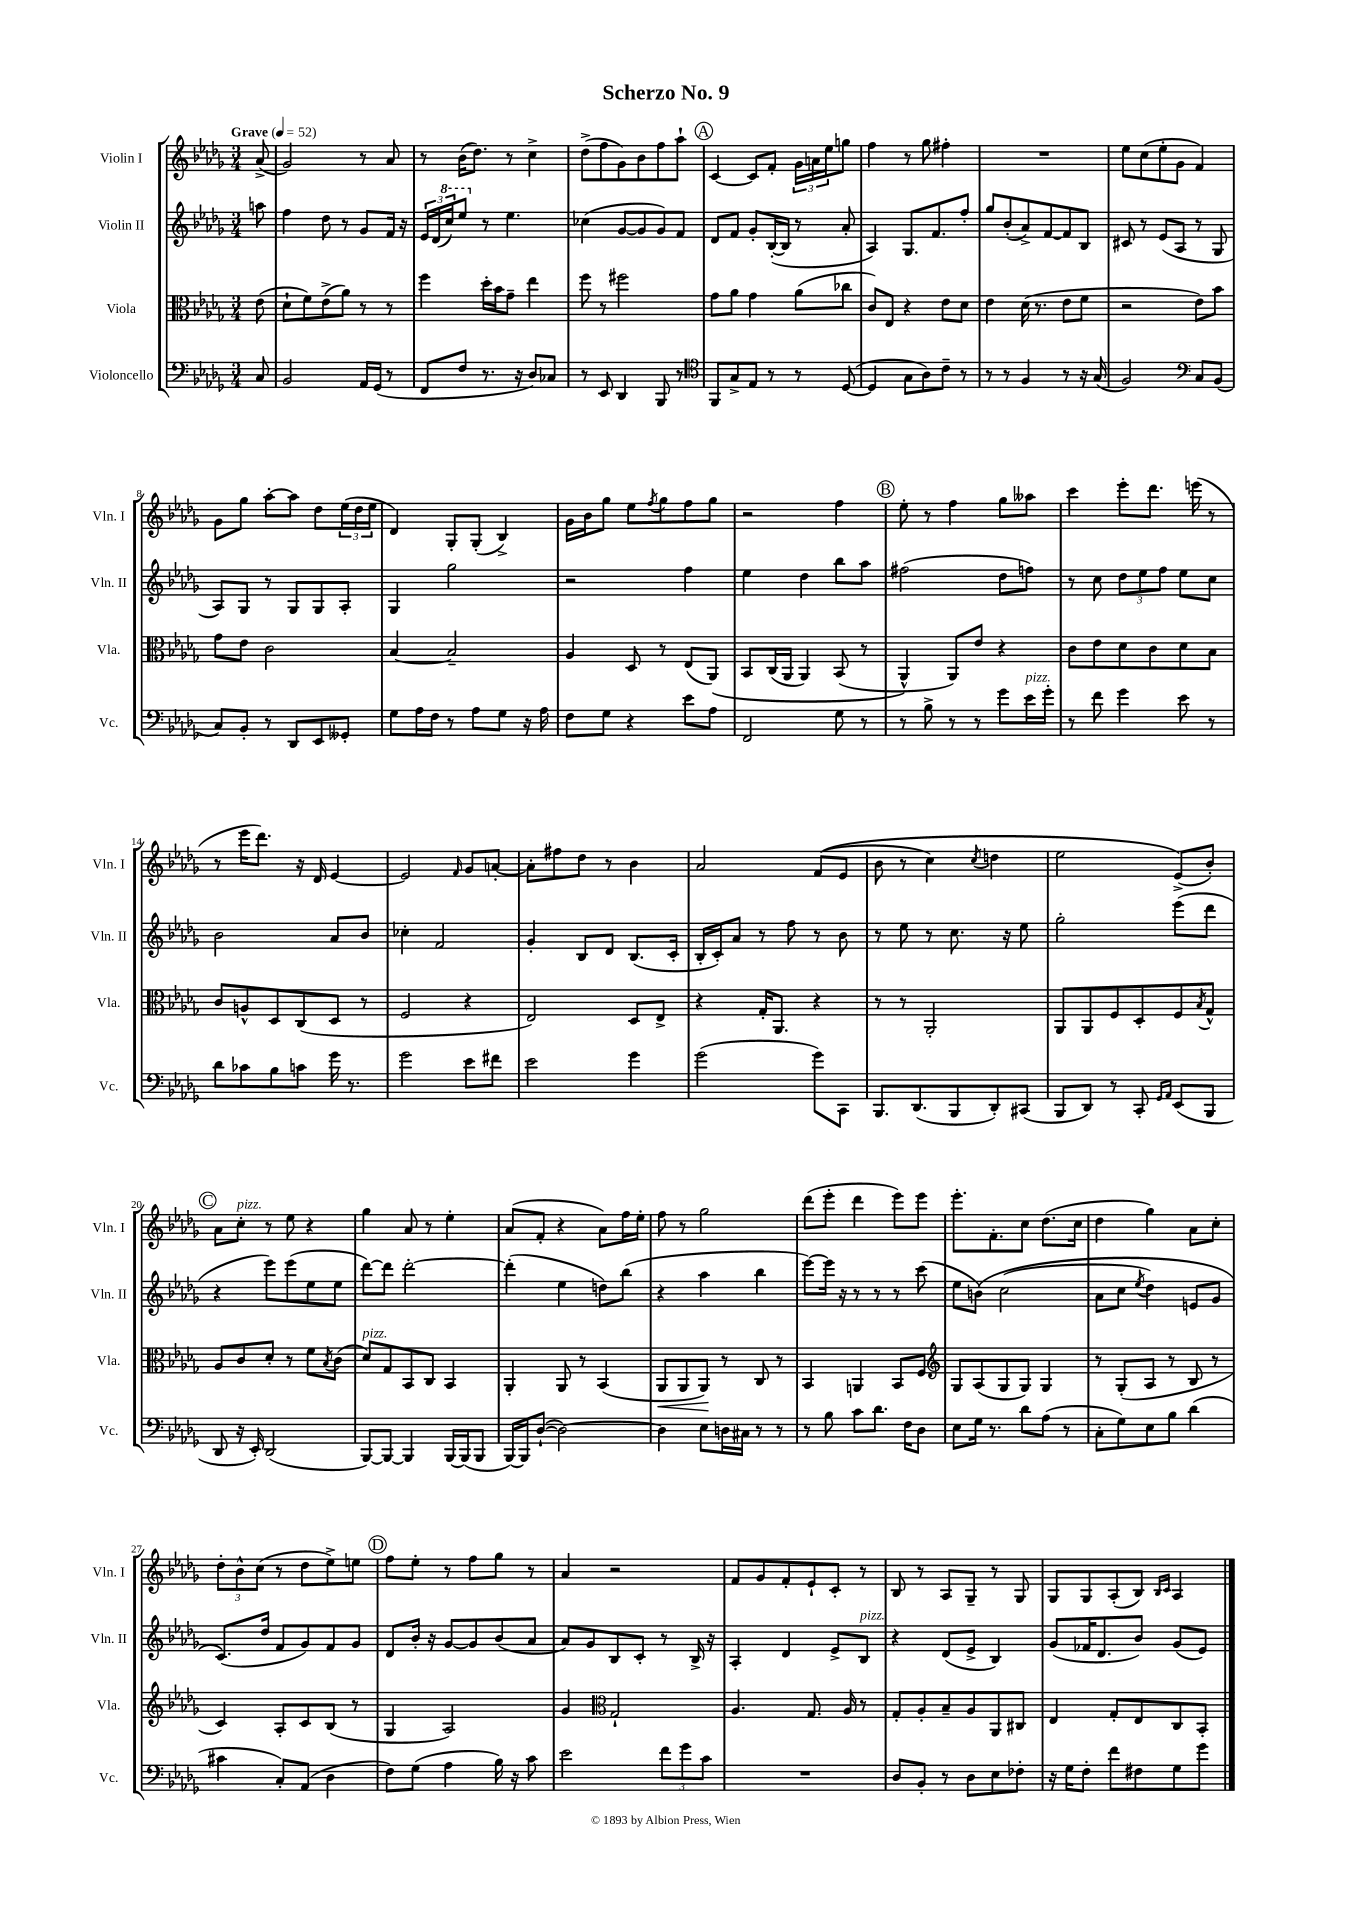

**kern	**kern	**kern	**kern
*staff4	*staff3	*staff2	*staff1
*clefF4	*clefC3	*clefG2	*clefG2
*k[b-e-a-d-g-]	*k[b-e-a-d-g-]	*k[b-e-a-d-g-]	*k[b-e-a-d-g-]
*M3/4	*M3/4	*M3/4	*M3/4
*MM52	*MM52	*MM52	*MM52
8C	(8e-	8aa	(8a-^
=	=	=	=
2BB-	8d-`	4ff	2g-)
.	8f)	.	.
.	(8e-^	8dd-	.
.	8a-)	8r	.
16AA-	8r	8g-	8r
(16GG-	.	.	.
8r	8r	16f	8a-
.	.	16r	.
=	=	=	=
8FF	4ff	24e-	8r
.	.	(24d-	.
.	.	24ccc)	.
8F	.	8eee-	(16b-
.	.	.	8.dd-)
8.r	16dd-'	8r	.
.	16b-	.	.
.	8g-~	4.ee-	8r
16r	.	.	.
8D-)	4ee-	.	4cc^
8C-	.	.	.
=	=	=	=
8r	8ff	(4cc-	(8dd-^
8EE-	8r	.	8ff
4DD-	2ff#	[8g-	8g-)
.	.	8g-]	8b-
8BBB-	.	8g-)	8ff
8r	.	8f	8aa-`
=	=	=	=
*clefC4	*	*	*
8FF	8g-	8d-	[4c
8G-^	8a-	8f	.
8E-	4g-	8g-'	8c]
8r	.	([16B-'	8f'
.	.	16B-]	.
8r	(8a-	8r	24g-
.	.	.	24a
.	.	.	24ee-
([8D-	8cc-	8a-'	8gg
=	=	=	=
4D-]	8c)	4A-)	4ff
.	8E-	.	.
8G-	4r	8.G-	8r
8A-)	.	.	8gg-
.	.	8.f	.
8c~	8e-	.	4ff#'
8r	8d-	8ff'	.
=	=	=	=
8r	4e-	8gg-	2.r
8r	.	(8b-'	.
4F	(16d-	8a-^)	.
.	8.r	.	.
.	.	[8f	.
8r	8e-	8f]	.
16r	8f	8B-	.
(16G-	.	.	.
=	=	=	=
2F)	2r	8c#	8ee-
.	.	8r	(8cc
.	.	(8e-	8ee-'
.	.	8A-	8g-
*clefF4	*	*	*
8C	8e-)	8r	4f)
(8BB-	8b-	8G-	.
=	=	=	=
8C)	8g-	8A-)	8g-
8BB-'	8e-	8G-	8gg-
8r	2c	8r	[8aa-'
8DD-	.	8G-	8aa-]
8EE-	.	8G-	8dd-
8GG--'	.	8A-'	(24ee-
.	.	.	24dd-
.	.	.	24ee-
=	=	=	=
8G-	[4B-	4G-	4d-)
16A-	.	.	.
16F	.	.	.
8r	2B-~]	2gg-	8G-'
8A-	.	.	(8G-'
8G-	.	.	4B-^)
16r	.	.	.
16A-	.	.	.
=	=	=	=
8F	4A-	2r	16g-
.	.	.	16b-
8G-	.	.	8gg-
4r	8D-	.	8ee-
.	.	.	8qff
.	8r	.	8gg-
8e-	(8E-	4ff	8ff
8A-	&(8AA-)	.	8gg-
=	=	=	=
2FF	8BB-	4ee-	2r
.	(16C	.	.
.	16AA-	.	.
.	4AA-)	4dd-	.
8G-	(8BB-	8bb-	4ff
8r	8r	8aa-	.
=	=	=	=
8r	4AA-^^&)	(2ff#	8ee-'
8B-^	.	.	8r
8r	8AA-)	.	4ff
8r	8e-	.	.
8g-	4r	8dd-	8gg-
16e-	.	8ff)	8aa--
16g-'	.	.	.
=	=	=	=
8r	8c	8r	4ccc
8f	8e-	8cc	.
4g-	8d-	12dd-	8eee-'
.	.	12ee-	.
.	8c	.	8.ddd-
.	.	12ff	.
8e-	8d-	8ee-	.
.	.	.	(16eee
8r	8B-	8cc	8r
=	=	=	=
8d-	8c	2b-	8r
8c-	8A^^	.	16eee-
.	.	.	8.ddd-)
8B-	8D-	.	.
8c	(8C	.	16r
.	.	.	16d-
16g-	8D-	8a-	[4e-
8.r	.	.	.
.	8r	8b-	.
=	=	=	=
2g-	2F	4cc-'	2e-]
.	.	2f	.
.	.	.	16qqf
8e-	4r	.	8g-
8f#	.	.	[8a'
=	=	=	=
2e-	2E-)	4g-'	8a']
.	.	.	8ff#
.	.	8B-	8dd-
.	.	8d-	8r
4g-	8D-	(8.B-	4b-
.	8E-^	.	.
.	.	16c'	.
=	=	=	=
(2g-	4r	16B-'	2a-
.	.	16c')	.
.	.	8a-	.
.	16G-'	8r	.
.	8.AA-	.	.
.	.	8ff	.
8g-)	4r	8r	&((8f
8CC	.	8b-	8e-
=	=	=	=
8.BBB-	8r	8r	8b-
.	8r	8ee-	8r
(8.DD-	.	.	.
.	2AA-'	8r	4cc)
8BBB-	.	8.cc	.
.	.	.	8qcc
8DD-')	.	.	4dd
.	.	16r	.
(8CC#	.	8ee-	.
=	=	=	=
8BBB-	8AA-	2gg-'	2ee-
8DD-)	8AA-	.	.
8r	8F	.	.
8CC'	8D-'	.	.
16qqGG-	.	.	.
16qqAA-	.	.	.
(8EE-	8F	(8eee-	(8e-^&)
.	8qB-	.	.
8BBB-	8G-^^	8ddd-	8b-')
=	=	=	=
8DD-	8A-	4r	8a-
16r	8c	.	8cc'
16EE-')	.	.	.
(2DD-	8d-'	8eee-)	8r
.	8r	(8eee-	8ee-
.	8f	8ee-	4r
.	8qB-	.	.
.	(8c	8ee-	.
=	=	=	=
[8BBB-)	8d-)	[8ddd-)	4gg-
8BBB-_	8G-	8ddd-]	.
4BBB-]	8BB-	[2ddd-'	8a-
.	8C	.	8r
[16BBB-	4BB-	.	4ee-'
(16BBB-]	.	.	.
8BBB-	.	.	.
=	=	=	=
[16BBB-)	4AA-'	(4ddd-']	(8a-
16BBB-]	.	.	.
([8D-`	.	.	8f'
2D-_)	8AA-	4ee-	4r
.	8r	.	.
.	(4BB-	8dd)	8a-)
.	.	(8bb-	16ff
.	.	.	16ee-'
=	=	=	=
4D-]	8AA-	4r	8ff
.	8AA-	.	8r
8E-	8AA-)	4aa-	2gg-
16D	8r	.	.
16C#	.	.	.
8r	8C	4bb-	.
8r	8r	.	.
=	=	=	=
8r	4BB-	[8eee-)	(8ddd-
8B-	.	16eee-]	8eee-'
.	.	16r	.
8c	4AA	8r	4ddd-
8.d-	.	8r	.
.	8BB-	8r	8eee-)
16F	.	.	.
8D-	8F	(8ccc	8eee-
=	=	=	=
*	*clefG2	*	*
8E-	8G-	8ee-	8.eee-'
16G-	(8A-	&(8b)	.
8.r	.	.	8.f'
.	8G-	(2cc	.
8d-	8G-)	.	8cc
(8A-	4G-	.	(8.dd-
8r	.	.	.
.	.	.	16cc
=	=	=	=
8C'	8r	8a-	4dd-
8G-)	(8G-'	8cc	.
.	.	8qee-	.
8E-	8A-	4dd-)	4gg-)
8B-	8r	.	.
(4d-	8B-	8e	8a-
.	8r	8g-	8cc'
=	=	=	=
4c#	4c)	(8.c&)	12dd-'
.	.	.	12b-^^
.	.	.	(12cc
.	.	16dd-	.
8C')	8A-'	8f	8r
(8AA-	8c	8g-)	8dd-
4D-	(8B-	8f	8ee-^)
.	8r	8g-	8ee
=	=	=	=
8F)	4G-	8d-	8ff
(8G-	.	16b-'	8ee-'
.	.	16r	.
4A-	2A-)	[8g-	8r
.	.	8g-]	8ff
16B-)	.	(8b-	8gg-
16r	.	.	.
8c	.	8a-	8r
=	=	=	=
2e-	4g-	8a-)	4a-
.	.	8g-	.
*	*clefC3	*	*
.	2G-`	8B-	2r
.	.	8c'	.
12f	.	8r	.
12g-	.	.	.
.	.	16B-^	.
12c	.	.	.
.	.	16r	.
=	=	=	=
2.r	4.A-	4A-'	8f
.	.	.	8g-
.	.	4d-	8f'
.	8.G-	.	8e-`
.	.	8e-^	8c'
.	16A-	.	.
.	8r	8B-	8r
=	=	=	=
8D-	8G-'	4r	8B-
8BB-'	8A-'	.	8r
8r	8B-~	(8d-	8A-
8D-	8A-	8e-^	8G-~
8E-	8AA-	4B-)	8r
8F-'	8C#	.	8G-
=	=	=	=
16r	4E-	(8g-	8G-
16G-	.	.	.
8F'	.	16f-	8G-
.	.	8.d-	.
8f	8G-'	.	(8A-'
8F#	8E-	8b-)	8B-)
.	.	.	16qqB-
.	.	.	16qqc
8G-	8C	(8g-	4A-
8g-	8BB-'	8e-)	.
==	==	==	==
*-	*-	*-	*-
